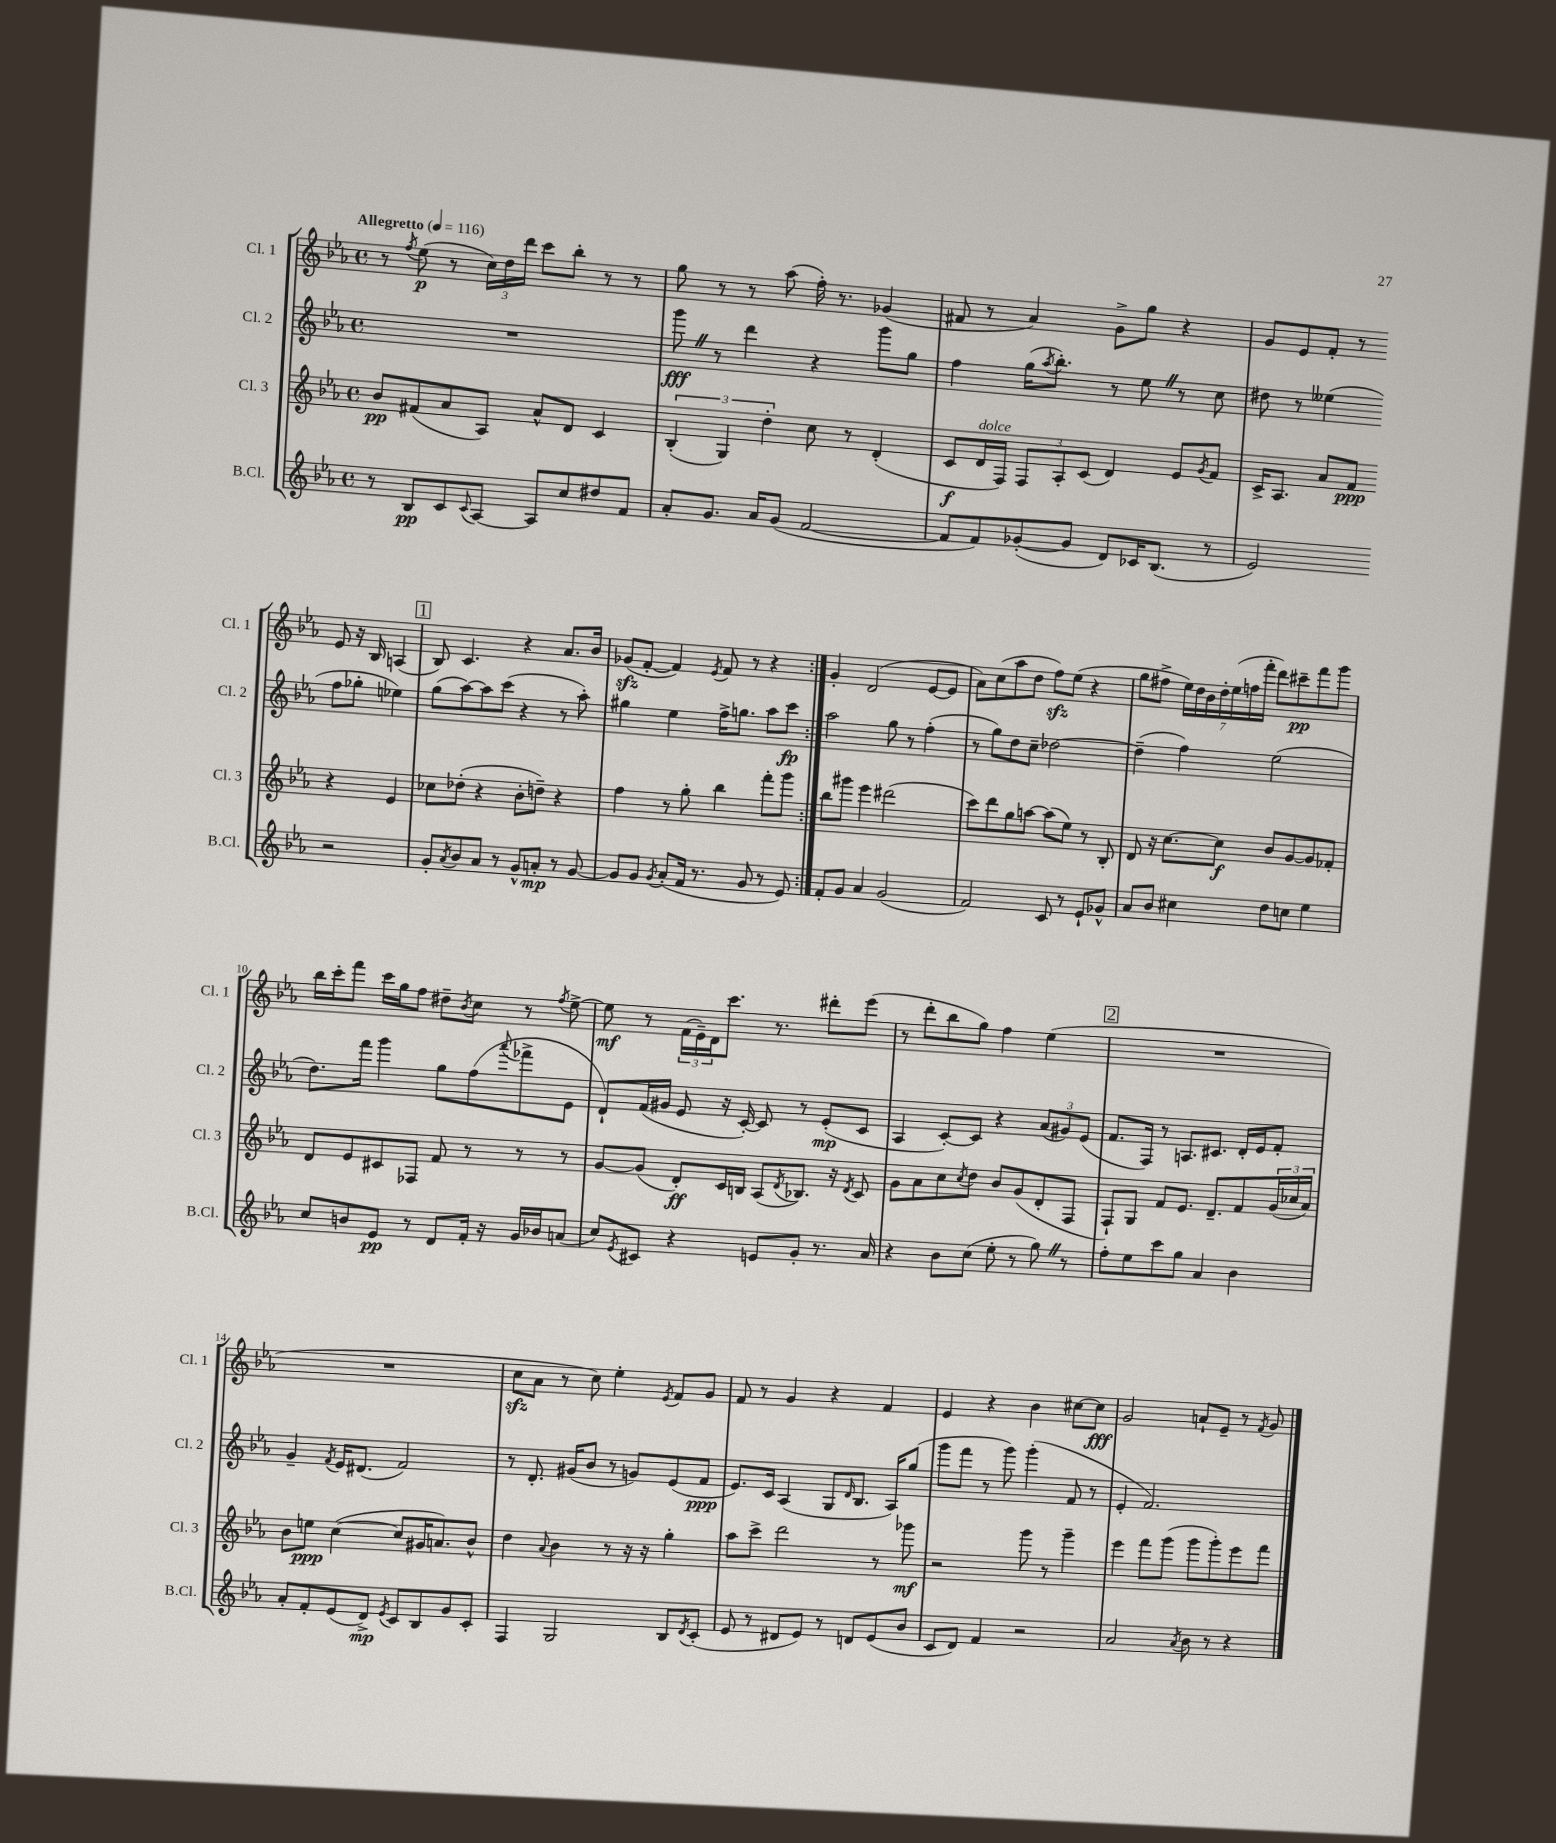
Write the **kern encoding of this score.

**kern	**kern	**kern	**kern
*staff4	*staff3	*staff2	*staff1
*clefG2	*clefG2	*clefG2	*clefG2
*k[b-e-a-]	*k[b-e-a-]	*k[b-e-a-]	*k[b-e-a-]
*M4/4	*M4/4	*M4/4	*M4/4
*met(c)	*met(c)	*met(c)	*met(c)
*MM116	*MM116	*MM116	*MM116
8r	8b-/L	1r	8r
.	.	.	8qff/
8B-/L	(8f#/	.	(8ee-\
8c/	8a-/	.	8r
8qqc/	.	.	.
[8A-/J	8A-/J)	.	24cc\LL)
.	.	.	24dd\
.	.	.	24ddd\JJ
8A-/]L	8a-^^/L	.	8ccc\L
8cc/	8d/J	.	8bb-'\J
8dd#/	4c/	.	8r
8f/J	.	.	8r
=	=	=	=
8a-'/L	(6B-'/	8ggg\	8gg\
8.g/J	.	8r	8r
.	6G/)	.	.
.	.	4ddd\	8r
16a-/LK	.	.	.
.	6dd'\	.	.
(8g/J	.	.	(8aa-\
[2f/	8cc\	4r	16ff'\)
.	.	.	8.r
.	8r	.	.
.	(4d'/	8ggg\L	(4g-/
.	.	8gg\J	.
=	=	=	=
8f/]L	8c/L	4ff\	8f#/
8f/)	16d/L	.	8r
.	16F/JJ)	.	.
([8g-'/	12F/L	(16gg\LK	4a-/)
.	.	8qaa-/	.
.	.	8.bb-'\J)	.
.	12A-'/	.	.
8g-/]J	.	.	.
.	(12c/J	.	.
8d/L)	4d/)	8r	8g^\L
16c-/K	.	8ee-\	8gg\J
(8.B-/J	.	.	.
.	8e-/L	8r	4r
.	8qg/	.	.
8r	8f/J	8cc\	.
=	=	=	=
2e-/)	16c^/LK	8dd#\	8g/L
.	8.A-/J	.	.
.	.	8r	8e-/
.	8a-/L	(4ee--\	8f'/J
.	8f/J	.	8r
2r	4r	8ff\L	8e-/
.	.	8gg-'\J	16r
.	.	.	16B-/
.	4e-/	4ee-\)	(4A/
=	=	=	=
8g'/L	8cc-\L	(8gg\L	8B-/)
8qa-/	.	.	.
8b-/	(8dd-'\J	[8aa-\)	4.c/
8a-/J	4r	8aa-\]	.
8r	.	(8ccc\J	.
8g^^/L	8b-'\L	4r	4r
8a'/J	8dd~\J)	.	.
8r	4r	8r	8.a-/L
[8g/	.	8aa-'\)	.
.	.	.	16b-/Jk
=	=	=	=
8g/]L	4ff\	4gg#\	(8g-/L
8g/J	.	.	[8f'/J
8qg/	.	.	.
(8a-'/L	8r	4ee-\	4f/])
16f/Jk	8gg'\	.	.
8.r	.	.	.
.	.	.	8qe-/
.	4bb-\	16ff^\LK	8f/
.	.	8.gg\J	.
8g/	.	.	8r
8r	8fff'\L	8aa-\L	4r
8e-/)	8ggg\J	8ccc\J	.
=:|!	=:|!	=:|!	=:|!
8f'/L	8bb-\L	2aa-\	4g'/
8g/J	8ggg#\J	.	.
4a-/	4eee-\	.	(2d/
(2g/	(2ddd#\	8gg\	.
.	.	8r	.
.	.	(4ff'\	[8e-/L
.	.	.	8e-/]J
=	=	=	=
2f/)	8ccc\L)	8r	8a-\L)
.	8ddd\	8gg\L)	(8cc\
.	8gg\	8dd\	8aa-\
.	[8aa\J	8cc~\J	8dd\J
8c/	(8aa\]L	[2dd-\	8ff\L)
8r	8ee-\J)	.	(8ee-\J
8e-`/L	8r	.	4r
8g-^^/J	8B-'/	.	.
=	=	=	=
8a-/L	8d/	(4dd-~\]	8gg\L
8b-/J	16r	.	8ff#^\J
.	[8.cc\L	.	.
4cc#\	.	4ff\)	28ee-\LL)
.	.	.	28dd\
.	.	.	28b-\
.	.	.	28dd'\
.	8cc\]J	.	.
.	.	.	(28ee-\
.	.	.	28ff\
.	.	.	28fff'\JJ
8dd\L	8b-/L	(2ee-\	8ddd\L)
8cc\J	[8g/	.	8ccc#~\
4ee-\	8g/]	.	8fff\
.	8f-'/J	.	8ggg\J
=	=	=	=
8cc/L	8d/L	8.dd\L)	16bb-\LL
.	.	.	16ccc'\J
8b/	8e-/	.	8fff\J
.	.	16fff\Jk	.
8e-/J	8c#/	4ggg\	16ccc\LL
.	.	.	16gg\J
8r	8F-/J	.	8ff\J
8d/L	8f/	8gg\L	8dd#~\L
.	.	.	8qb-/
16f'/Jk	8r	(8ff\	8cc\J
16r	.	.	.
.	.	8qqaaa-/	.
16g/LL	8r	8fff-^\	8r
16b-/J	.	.	.
.	.	.	8qff/
(8a/J	8r	8e-\J	[8ee-^\
=	=	=	=
8cc/L)	[8g/L	8d`/L)	8ee-\]
8qe-/	.	.	.
8c#/J	(8g/]J	(16f/L	8r
.	.	16g#/JJ	.
4r	8d'/L)	8e-/	(24f\LL
.	.	.	24e-~\)
.	.	.	24d\J
.	16c/L	16r	8.ccc\J
.	16B/JJ	[16c'/)	.
8e/L	(8A-/L	8c/]	.
.	.	.	8.r
.	8qd/	.	.
8g'/J	8.B-/J)	8r	.
8.r	.	(8e-'/L	8ddd#'\L
.	16r	.	.
.	8qd/	.	.
.	8c/	8c/J	(8eee-\J
16a-/	.	.	.
=	=	=	=
4r	8g\L	4A-/	8r
.	8a-\	.	8ddd'\L
8b-\L	8cc\	[8c'/L)	8bb-\
.	8qcc/	.	.
(8cc\J	8dd\J	8c/]J	8gg\J)
8ee-'\	8b-/L	4r	4ff\
8r	(8g/	.	.
8gg\)	8d'/	(12a-/L	(4ee-\
.	.	12g#/)	.
8r	8F/J	.	.
.	.	(12e-/J	.
=	=	=	=
8ff'\L	8F`/L)	8.f/L	1r
8ee-\	8G/J	.	.
.	.	16F/Jk)	.
8ccc\	8f/L	8r	.
8gg\J	8.e-/J	8.A/L	.
4a-/	.	.	.
.	8.d~/L	8.c#/J	.
4b-\	8f/	16d'/LL	.
.	.	16e-/J	.
.	(24g/L	8f'/J	.
.	24cc-/	.	.
.	24a-/JJ)	.	.
=	=	=	=
8a-'/L	8b-\L	4g~/	1r
8f'/	8ee\J	.	.
.	.	8qf/	.
(8e-/	([4cc\	16e-/LK	.
.	.	(8.d#/J	.
8d^/J)	.	.	.
8qe-/	.	.	.
8c/L	8cc/]L	2f/)	.
8B-/	16g#/K	.	.
.	8.a/)	.	.
8g/	.	.	.
8c'/J	8b-^^/J	.	.
=	=	=	=
4F/	4dd\	8r	8cc\L
.	.	8.d'/	8a-\J
.	8qqa-/	.	.
2G/	4b-\	.	8r
.	.	(16g#/LK	.
.	.	8b-/J	8cc\)
.	8r	8r	4ee-'\
.	16r	8g/L)	.
.	16r	.	.
.	.	.	8qe-/
8B-/L	4gg'\	(8e-/	8f/L
8qd/	.	.	.
(8c'/J	.	8f/J	8g/J
=	=	=	=
8e-/	8aa-\L	8.e-/L)	8f/
8r	8ccc^\J	.	8r
.	.	16c/Jk	.
8d#/L	2ddd\	(4A-/	4g/
8e-/J)	.	.	.
8r	.	8G/L	4r
.	.	16qqd/	.
8d/L	.	8.B-/J	.
(8e-/	8r	.	4f/
.	.	16A-/LK)	.
8b-/J	8ggg-\	(8gg/J	.
=	=	=	=
8c/L	2r	8ggg\L	4e-/
8d/J)	.	8fff\J	.
4f/	.	8r	4r
.	.	8ggg\)	.
2r	8ggg\	(4ggg'\	4b-\
.	8r	.	.
.	4ggg~\	8f/	[8cc#\L
.	.	8r	8cc#\]J
=	=	=	=
2a-/	4eee-\	4e-'/	2g/
.	8fff\L	2.f/)	.
.	(8ggg\J	.	.
8qa-/	.	.	.
8b-\	8ggg\L	.	8a`/L
8r	8ggg'\)	.	8e-~/J
4r	8eee-\	.	8r
.	.	.	8qf/
.	8fff\J	.	8g/
==	==	==	==
*-	*-	*-	*-
